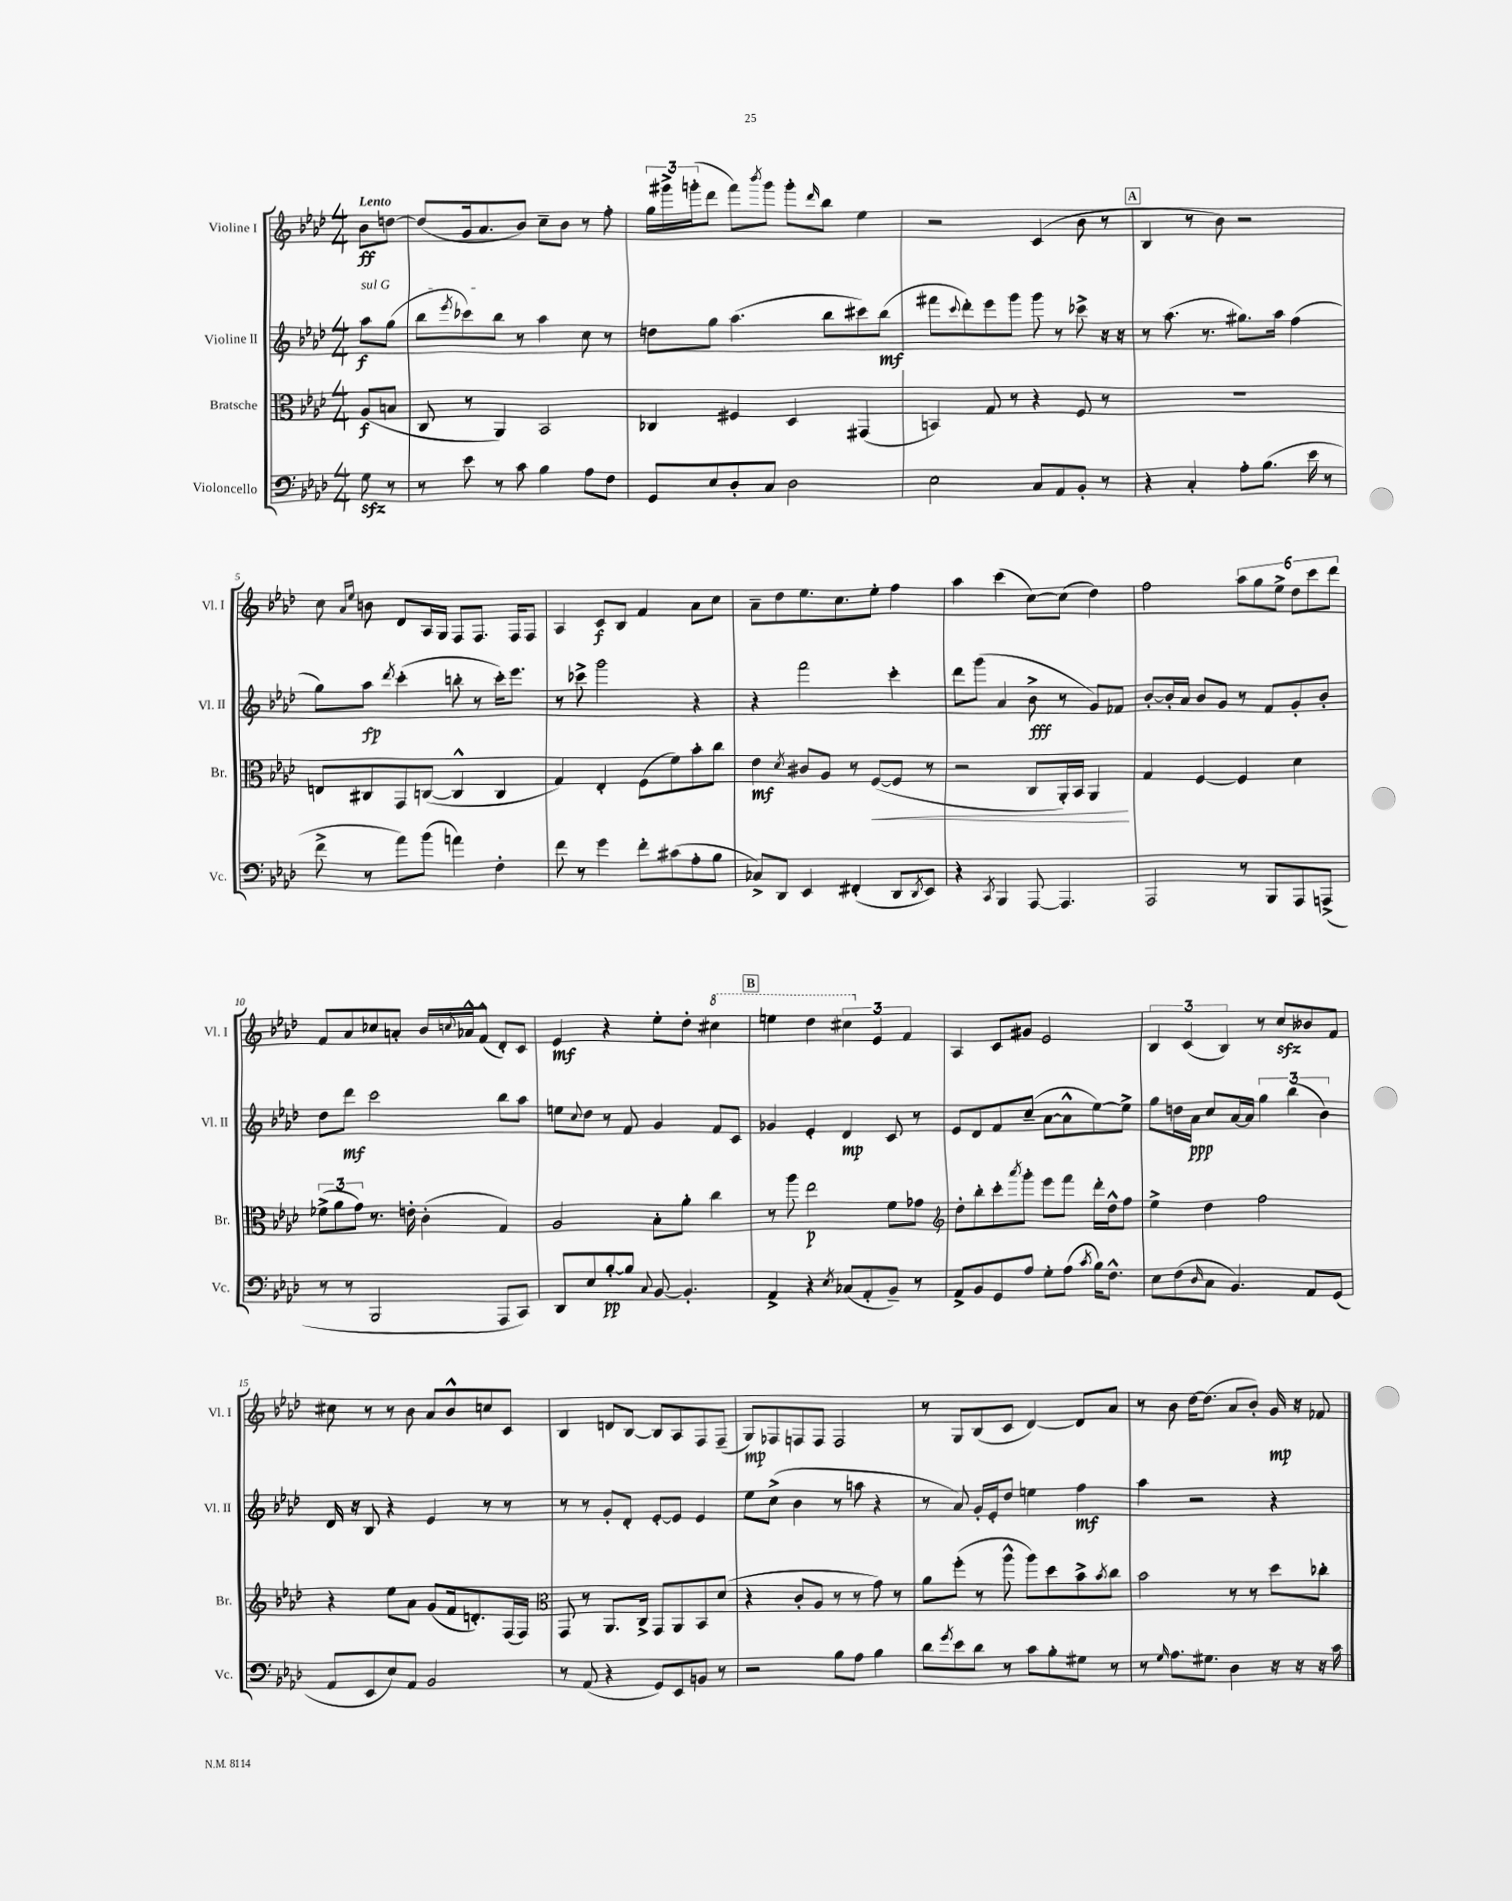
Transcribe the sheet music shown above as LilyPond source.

<<
\new StaffGroup <<
\new Staff = "s0" \with { instrumentName = "Violine I" shortInstrumentName = "Vl. I" } {
    \clef treble \key aes \major \numericTimeSignature \time 4/4 \partial 4 \tempo "Lento"
    bes'8\ff d''8~ |
    d''8( g'16 aes'8. bes'8) c''8-- bes'8 r8 f''8-. |
    \tuplet 3/2 { g''16 gis'''16-> g'''16-.( } des'''8 f'''8) \acciaccatura { bes'''8 } g'''8 g'''8-. \grace { des'''16 } bes''8 ees''4 |
    r2 c'4( bes'8 r8 |
    \mark \markup { \box "A" } bes4 r8 bes'8) r2 |
    c''8 \grace { aes'16 ees''16 } b'8 des'8 aes16 g16 f8 f8. f16 f8 |
    aes4 c'8\f bes8 f'4 aes'8 c''8 |
    aes'8-- des''8 ees''8. c''8. ees''8-. f''4 |
    aes''4 c'''4( c''8~) c''8( des''4) |
    f''2 \tuplet 6/4 { aes''8 g''8 ees''8-> des''8 c'''8 des'''8 } |
    f'8 aes'8 ces''8 a'8-. bes'16 \appoggiatura { c''8 } aes'16-^ f'8-^( des'8-.) c'8 |
    ees'4\mf r4 ees''8-. des''8-. \ottava #1 cis'''4 |
    \mark \markup { \box "B" } e'''4 des'''4 \tuplet 3/2 { cis'''4 \ottava #0 ees'4 f'4 } |
    aes4 c'8 gis'8 ees'2 |
    \tuplet 3/2 { bes4 c'4( bes4) } r8 c''8\sfz beses'8 f'8 |
    cis''8 r8 r8 bes'8 aes'8 bes'8-^ c''8 c'8 |
    bes4 d'8 bes8~ bes8 aes8 f8 f8--( |
    g8\mp) fes8 f8 f8 f2 |
    r8 g8 bes8( c'8 des'4~) des'8 aes'8 |
    r8 bes'8 des''16~ des''8.( aes'8 bes'8-.) g'16\mp r16 fes'8 \bar "|." |
}
\new Staff = "s1" \with { instrumentName = "Violine II" shortInstrumentName = "Vl. II" } {
    \clef treble \key aes \major \numericTimeSignature \time 4/4 \partial 4
    \once \override TextSpanner.bound-details.left.text = \markup { \italic "sul G" } aes''8\f\startTextSpan g''8( |
    bes''8 \acciaccatura { ees'''8 } ces'''8) bes''8\stopTextSpan r8 aes''4 c''8 r8 |
    d''8 g''8 aes''4.( bes''8 cis'''8) bes''8\mf( |
    fis'''8 \appoggiatura { c'''8 } des'''8-.) ees'''8 g'''8 g'''8 r8 ces'''8-> r16 r16 |
    \mark \markup { \box "A" } r8 aes''8.( r8. gis''8.) aes''16 f''4( |
    g''8) aes''8\fp \acciaccatura { des'''8 } c'''4-.( b''8-. r8 c'''16-.) ees'''8. |
    r8 ces'''8-> g'''2 r4 |
    r4 f'''2 c'''4-. |
    des'''8 g'''8( aes'4 bes'8->\fff r8 g'8) fes'8 |
    bes'8~-. bes'16-. aes'16 bes'8 g'8 r8 f'8 g'8-. bes'8-. |
    des''8 des'''8\mf c'''2 bes''8 aes''8 |
    e''8 \appoggiatura { c''8 } des''8 r8 f'8 g'4 f'8 c'8 |
    \mark \markup { \box "B" } ges'4 ees'4-. des'4\mp c'8 r8 |
    ees'8 des'8 f'8 c''8--( aes'8~ aes'8-^ ees''8~) ees''8-> |
    g''8 d''16 aes'16\ppp c''8 aes'16~ aes'16 \tuplet 3/2 { g''4 bes''4( bes'4) } |
    des'16 r16 bes8 r4 ees'4 r8 r8 |
    r8 r8 g'8-. des'8-. ees'8~-. ees'8 ees'4 |
    ees''8 c''8->( bes'4 r8 a''8 r4 |
    r8 aes'8) g'16-. ees'16-. des''8 e''4 f''4\mf |
    aes''4 r2 r4 \bar "|." |
}
\new Staff = "s2" \with { instrumentName = "Bratsche" shortInstrumentName = "Br." } {
    \clef alto \key aes \major \numericTimeSignature \time 4/4 \partial 4
    aes8\f( b8 |
    c8 r8 aes,4) bes,2 |
    ces4 fis4 des4 gis,4( |
    b,4) g8 r8 r4 f8 r8 |
    \mark \markup { \box "A" } R1 |
    e8 cis8 g,8 c8~( c4-^ c4 |
    g4) ees4-. f8( f'8) bes'8-. c''8 |
    ees'4\mf \acciaccatura { des'8 } cis'8 aes8 r8 f8~\<( f8 r8 |
    r2 c8 aes,16-.) bes,16 aes,4\! |
    g4 f4~ f4 des'4 |
    \tuplet 3/2 { fes'8->( aes'8 g'8) } r8. e'16-. c'4-.( g4) |
    aes2 bes8-. aes'8-. c''4 |
    \mark \markup { \box "B" } r8 aes''8 ees''2\p f'8 ges'8 |
    \clef treble des''8-. bes''8-. c'''8-. \acciaccatura { aes'''8 } g'''8-. ees'''8 f'''8 des'''16-. des''16-^ f''8 |
    ees''4-> des''4 f''2 |
    r4 ees''8 aes'8 g'8( f'16 d'8.-.) f16( f16) |
    \clef alto g,8 r8 aes,8. c16-> g,8 aes,8 bes,8 des'8( |
    r4 c'8-. aes8 r8 r8 g'8) r8 |
    aes'8 f''8-.( r8 aes''8-^ aes''8) des''8 bes'8-> \acciaccatura { bes'8 } c''8 |
    bes'2 r8 r8 des''8 ces''8-. \bar "|." |
}
\new Staff = "s3" \with { instrumentName = "Violoncello" shortInstrumentName = "Vc." } {
    \clef bass \key aes \major \numericTimeSignature \time 4/4 \partial 4
    g8\sfz r8 |
    r8 ees'8 r8 c'8 bes4 aes8 f8 |
    g,8 ees8 des8-. c8 des2 |
    ees2 c8 aes,8 bes,8-. r8 |
    \mark \markup { \box "A" } r4 c4-. aes8-. bes8.( ees'16 r8 |
    f'8-> r8 aes'8) bes'8( a'4) f4-. |
    f'8 r8 g'4 f'8-. cis'8( aes8-. bes8 |
    ces8->) des,8 ees,4 fis,4-.( des,8 \acciaccatura { des,8 } ees,8) |
    r4 \acciaccatura { c,8 } bes,,4 aes,,8~ aes,,4. |
    aes,,2 r8 bes,,8 aes,,8 a,,8->( |
    r8 r8 bes,,2 aes,,8 c,8) |
    des,8 ees8 bes8~-.\pp bes8 \appoggiatura { c8 } bes,8~ bes,4.-. |
    \mark \markup { \box "B" } aes,4-> r4 \acciaccatura { ees8 } ces8( aes,8-. bes,8--) r8 |
    aes,8-> bes,8 g,8 aes8 g8-. aes8( \acciaccatura { c'8 } bes16) f8.-^ |
    ees8 f8( \grace { des16 } c8 bes,4.) aes,8 g,8( |
    aes,8 ees,8 ees8) aes,8 bes,2 |
    r8 aes,8( r4 g,8) ees,8 b,8 r8 |
    r2 bes8 aes8 bes4 |
    des'8 \acciaccatura { g'8 } ees'8 des'8 r8 c'8 bes8-. gis8 r8 |
    r8 \grace { g16 } aes8. gis8. des4 r16 r16 r16 c'16 \bar "|." |
}
>>
>>
